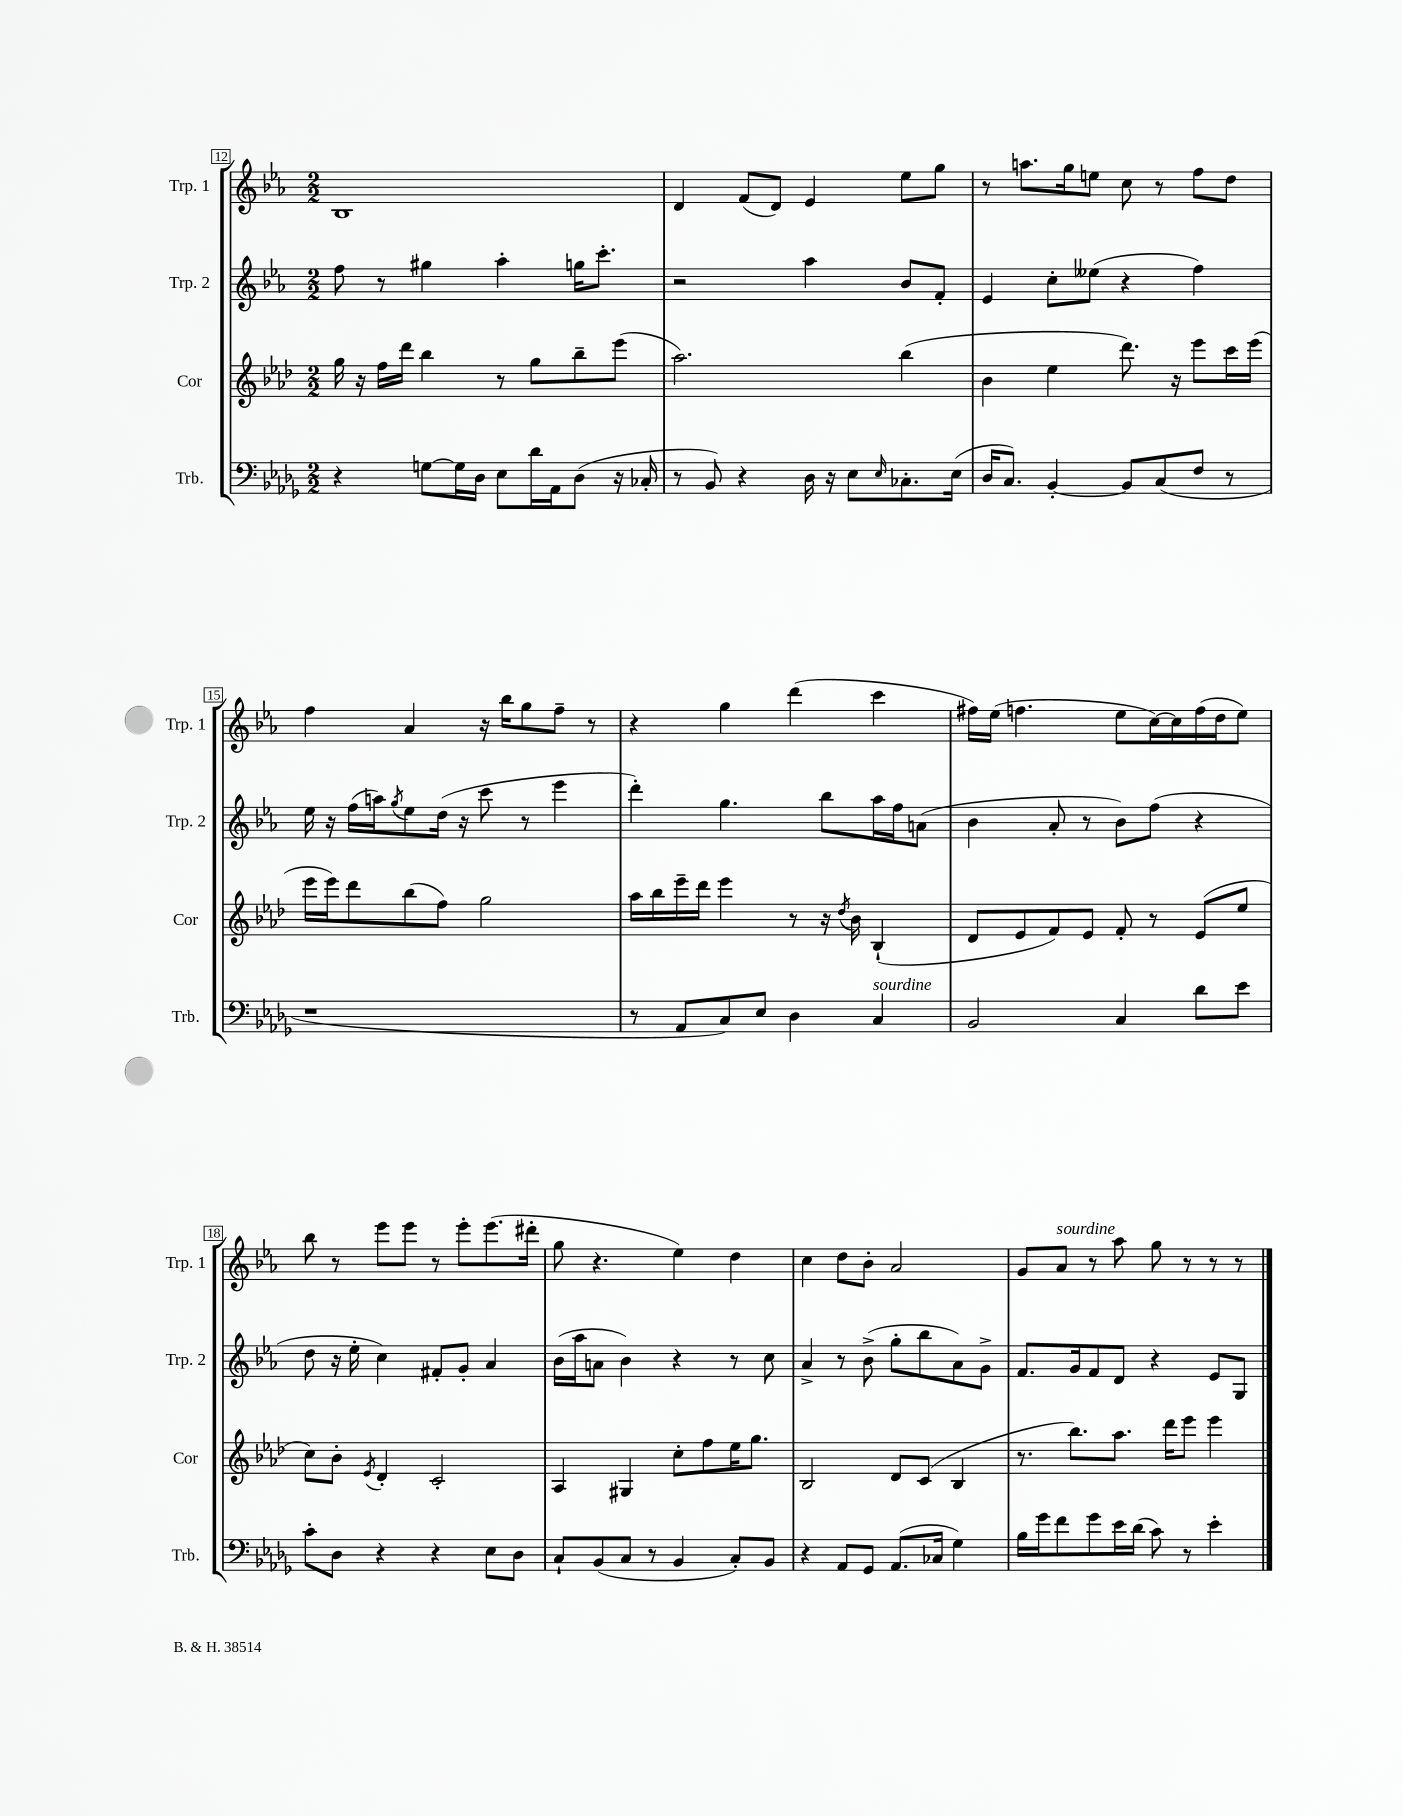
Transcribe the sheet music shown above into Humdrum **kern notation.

**kern	**kern	**kern	**kern
*part4	*part3	*part2	*part1
*staff4	*staff3	*staff2	*staff1
*I"Trb.	*I"Cor	*I"Trp. 2	*I"Trp. 1
*I'Trb.	*I'Cor	*I'Trp. 2	*I'Trp. 1
*clefF4	*clefG2	*clefG2	*clefG2
*k[b-e-a-d-g-]	*k[b-e-a-d-]	*k[b-e-a-]	*k[b-e-a-]
*M2/2	*M2/2	*M2/2	*M2/2
=12	=12	=12	=12
4r	16gg\	8ff\	1B-
.	16r	.	.
.	16ff\LL	8r	.
.	16ddd-\JJ	.	.
[8Gn\L	4bb-\	4gg#X\	.
16G\L]	.	.	.
16D-\JJ	.	.	.
8E-\L	8r	4aa-'\	.
16d-\L	8gg\L	.	.
16AA-\J	.	.	.
(8D-\J	8bb-~\	16ggn\KL	.
.	.	8.ccc'\J	.
16r	(8eee-\J	.	.
16C-X'/	.	.	.
=13	=13	=13	=13
8r	2.aa-\)	2r	4d/
8BB-/)	.	.	.
4r	.	.	(8f/L
.	.	.	8d/J)
16D-\	.	4aa-\	4e-/
16r	.	.	.
8E-\L	.	.	.
16qqE-/	.	.	.
8.C-X'\	(4bb-\	8b-/L	8ee-\L
.	.	8f'/J	8gg\J
(16E-\Jk	.	.	.
=14	=14	=14	=14
16D-/KL	4b-\	4e-/	8r
8.C/J)	.	.	.
.	.	.	8.aan\L
[4BB-'/	4ee-\	8cc'\L	.
.	.	.	16gg\k
.	.	(8ee--X\J	8een\J
8BB-/L]	8.ddd-\)	4r	8cc\
(8C/	.	.	8r
.	16r	.	.
8F/J	8eee-\L	4ff\)	8ff\L
8r	16ccc\L	.	8dd\J
.	(16eee-\JJ	.	.
!!LO:LB:g=z
=15	=15	=15	=15
1r	16eee-\LL	16ee-\	4ff\
.	16eee-\J)	16r	.
.	8ddd-\	(16ff\LL	.
.	.	16aan\J)	.
.	.	8qgg/	.
.	(8bb-\	8ee-\	4a-/
.	8ff\J)	(16dd\Jk	.
.	.	16r	.
.	2gg\	8ccc\	16r
.	.	.	16bb-\KL
.	.	8r	8gg\
.	.	4eee-\	8ff~\J
.	.	.	8r
=16	=16	=16	=16
8r	16aa-\LL	4ddd'\)	4r
.	16bb-\	.	.
8AA-/L	16eee-~\	.	.
.	16ddd-\JJ	.	.
8C/)	4eee-\	4.gg\	4gg\
8E-/J	.	.	.
4D-\	8r	.	(4ddd\
.	16r	8bb-\L	.
.	8qdd-/	.	.
.	16b-\	.	.
!LO:TX:a:i:t=sourdine	!	!	!
4C/	(4B-`/	16aa-\L	4ccc\
.	.	16ff\J	.
.	.	(8an\J	.
=17	=17	=17	=17
2BB-/	8d-/L	4b-\	16ff#X\LL)
.	.	.	(16ee-\JJ
.	8e-/	.	4.ffn\
.	8f/)	8a-'/	.
.	8e-/J	8r	.
4C/	8f'/	8b-\L)	8ee-\L
.	8r	(8ff\J	[16cc\L)
.	.	.	16cc\]
8d-\L	(8e-/L	4r	(16ff\
.	.	.	16dd\J
8e-\J	8ee-/J	.	8ee-\J)
!!LO:LB:g=z
=18	=18	=18	=18
8c'\L	8cc\L)	8dd\	8bb-\
8D-\J	8b-'\J	16r	8r
.	.	16ee-'\	.
.	8qe-/	.	.
4r	4d-'/	4cc\)	8eee-\L
.	.	.	8eee-\J
4r	2c'/	8f#X'/L	8r
.	.	8g'/J	8eee-'\L
8E-\L	.	4a-/	(8.eee-\
8D-\J	.	.	.
.	.	.	16ddd#X'\Jk
=19	=19	=19	=19
8C`/L	4A-/	(16b-\LL	8gg\
.	.	16aa-\J	.
(8BB-/	.	8an\J	4.r
8C/J	4G#X/	4b-\)	.
8r	.	.	.
4BB-/	8cc'\L	4r	4ee-\)
.	8ff\	.	.
8C'/L)	16ee-\K	8r	4dd\
.	8.gg\J	.	.
8BB-/J	.	8cc\	.
=20	=20	=20	=20
4r	2B-/	4a-^/	4cc\
8AA-/L	.	8r	8dd\L
8GG-/J	.	(8b-^\	8b-'\J
(8.AA-/L	8d-/L	8gg'\L	2a-/
.	(8c/J	8bb-\	.
16C-X/Jk	.	.	.
4G-\)	4B-/	8a-\)	.
.	.	8g^\J	.
=21	=21	=21	=21
16B-\LL	8.r	8.f/L	8g/L
16g-\J	.	.	.
!	!	!	!LO:TX:a:i:t=sourdine
8f\	.	.	8a-/J
.	8.bb-\L)	16g/k	.
8g-\	.	8f/	8r
16e-\L	8.aa-\J	8d/J	8aa-\
(16d-\JJ	.	.	.
8c\)	.	4r	8gg\
.	16ddd-\KL	.	.
8r	8eee-\J	.	8r
4e-'\	4eee-\	8e-/L	8r
.	.	8G/J	8r
==	==	==	==
*-	*-	*-	*-
